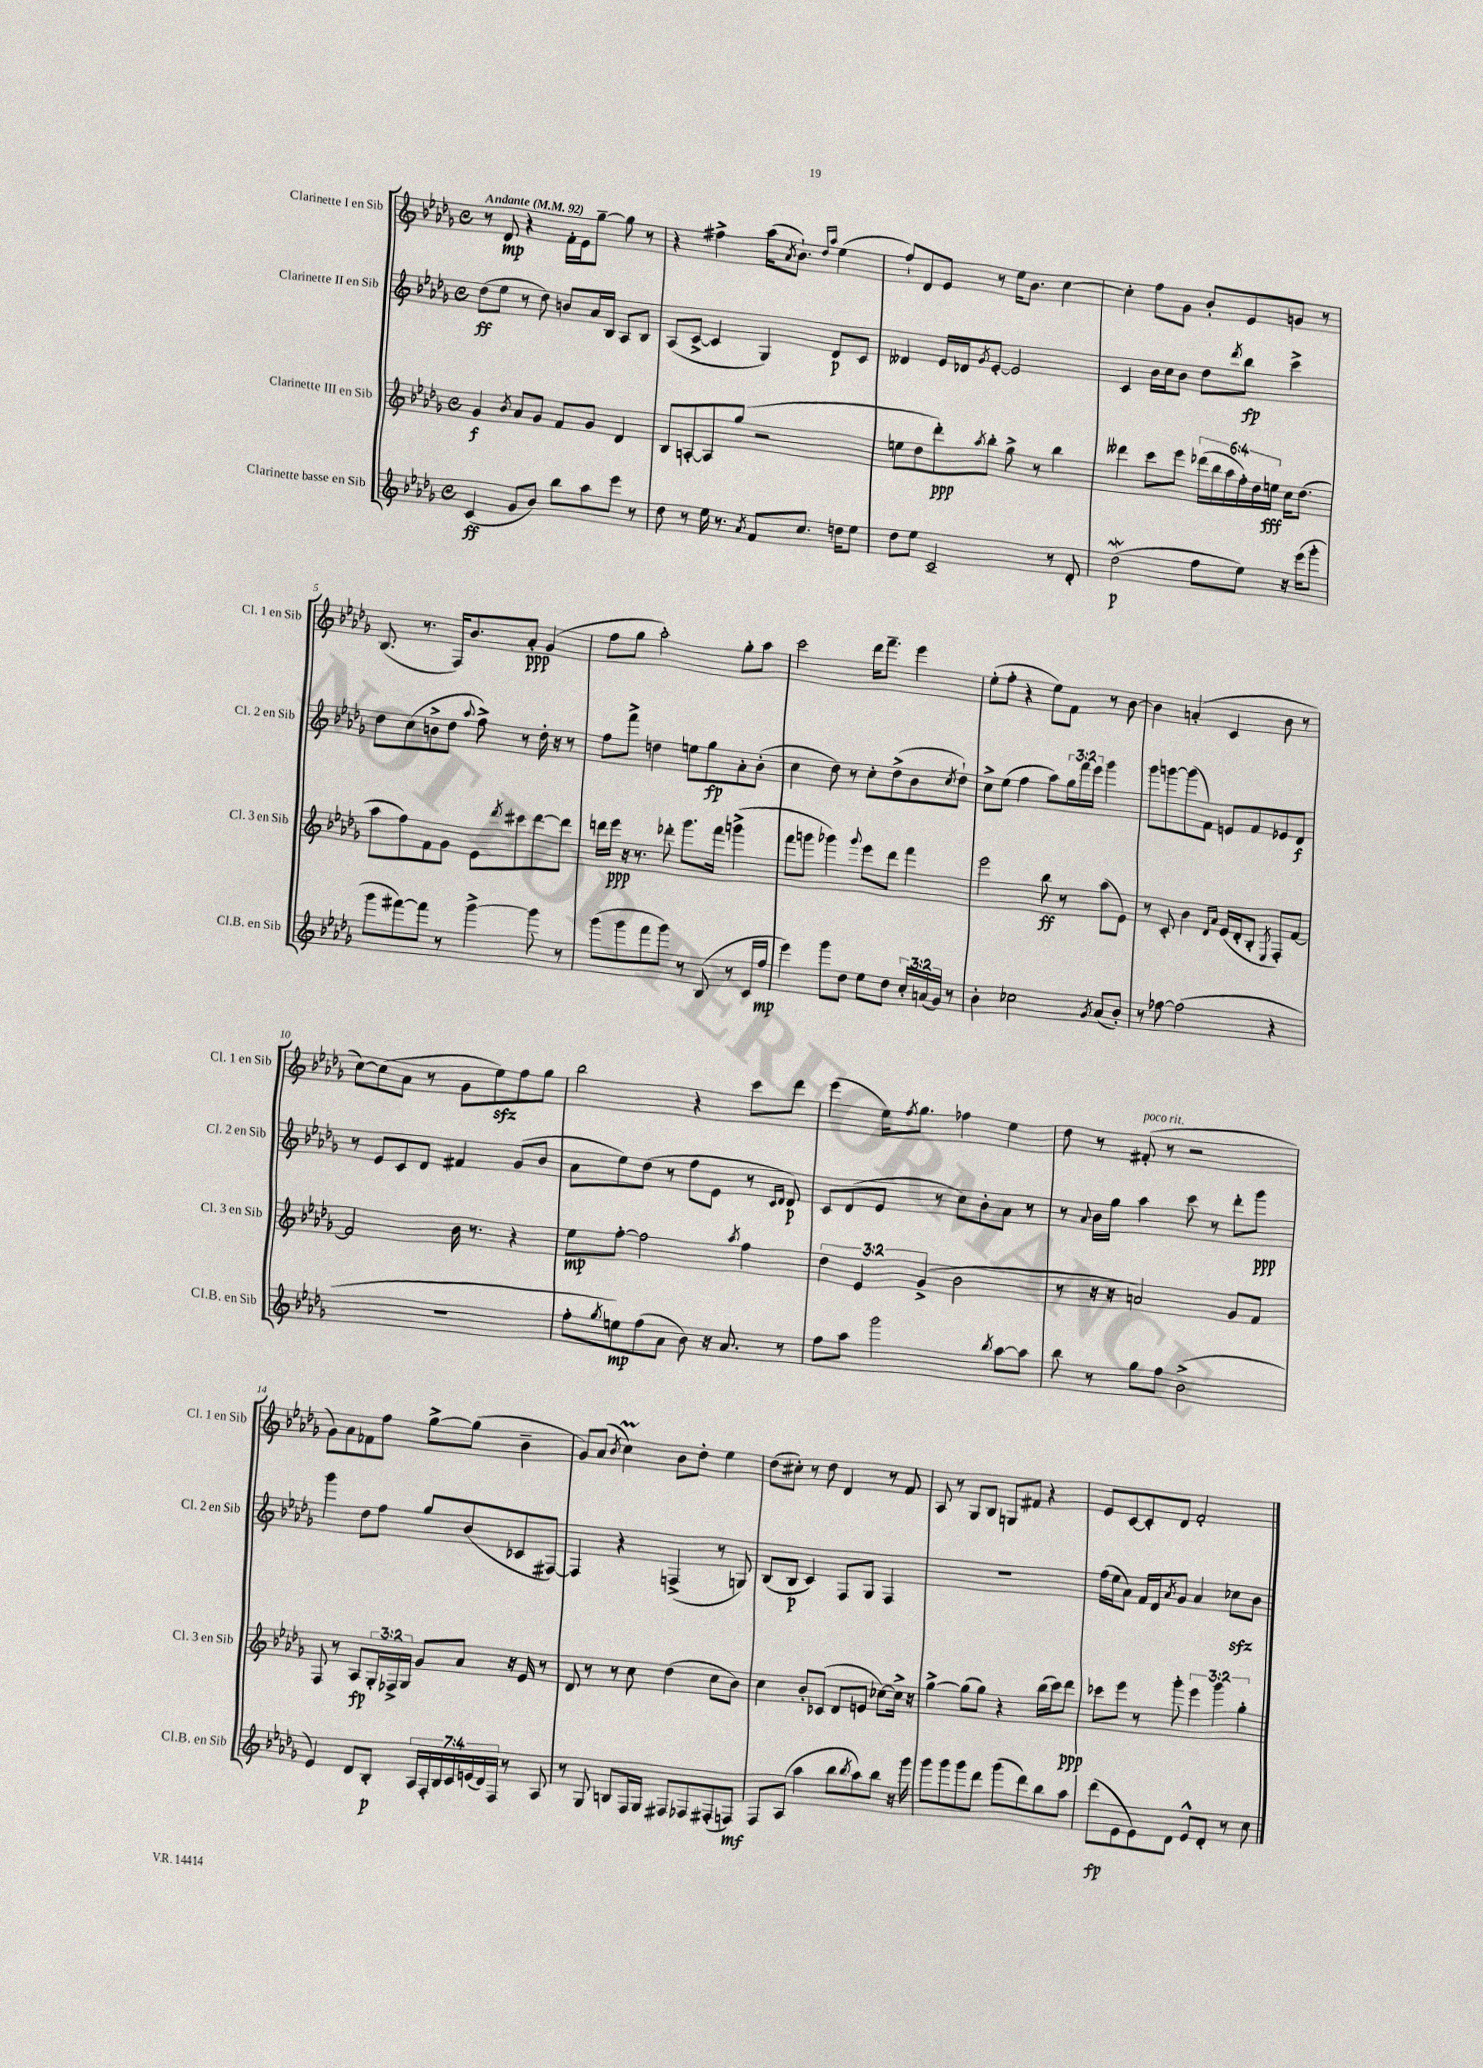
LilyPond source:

<<
\new StaffGroup <<
\new Staff = "s0" \with { instrumentName = "Clarinette I en Sib" shortInstrumentName = "Cl. 1 en Sib" } {
    \clef treble \key des \major \defaultTimeSignature \time 4/4 \tempo "Andante" 4 = 92
    r8 des'8\mp r4 f'16-. ees'16 ges''8~-- ges''8 r8 |
    r4 fis''4-> aes''16( \acciaccatura { aes'8 } bes'8.-!) \grace { des''16 aes''16 } ees''4( |
    f''8-!) des'8 ees'8 r8 ees''16 bes'8. c''4~ |
    c''4-. f''8 ges'8 bes'8-. ees'8 g'8 r8 |
    bes8.( r8. f16) bes'8. aes'8-.\ppp ges'4( |
    f''8 ges''8 aes''2-.) ges''8-. aes''8 |
    c'''2 des'''16 f'''8.-- ees'''4 |
    ees''8-.( f''8-. r4 ees''8) f'8 r8 bes'8~ |
    bes'4 a'4-.( c'4 bes'8 r8 |
    c''8~) c''8( aes'8 r8 ges'8 ees''8\sfz) f''8 ges''8 |
    bes''2 r4 c'''8 des'''8 |
    ees'''4( ees''16) \acciaccatura { f''8 } ges''8. fes''4 ees''4 |
    des''8 r8 fis'8-.^\markup { \italic "poco rit." }( r8 r2 |
    ges'8) aes'8 fes'8 f''8 ges''8~-> ges''8( bes'4-- |
    ges'8) aes'8( \acciaccatura { bes'8 } c''4\prall) bes'8 des''8-. ees''4 |
    des''8( cis''8-.) r8 des''8 des'4 r8 f'8 |
    aes8 r8 ges8 bes8 g8 fis'8 r4 |
    ees'8 c'8~ c'8-. des'8 f'2-. \bar "|." |
}
\new Staff = "s1" \with { instrumentName = "Clarinette II en Sib" shortInstrumentName = "Cl. 2 en Sib" } {
    \clef treble \key des \major \defaultTimeSignature \time 4/4 \override Staff.TupletNumber.text = #tuplet-number::calc-fraction-text
    des''8\ff( ees''8 r8 des''8) b'8 aes'16 bes16 aes8 bes8 |
    aes8( c'8~-> c'4 ges4) des'8\p c'8 |
    deses'4 ees'16 des'16 \acciaccatura { ges'8 } ees'8~-. ees'2 |
    c'4 bes'16 c''16 bes'8 des''8 \acciaccatura { des'''8 } bes''8\fp c'''4-> |
    des''8 c''8( b'8-> des''8 \appoggiatura { aes''8 } f''8->) r8 des''16-. r16 r8 |
    f''8 f'''8-> d''4 e''8 ges''8\fp aes'8-. bes'8-.( |
    c''4 des''8) r8 c''8-. des''8->( bes'8 \acciaccatura { c''8 } des''8-!) |
    c''8-> ees''8( f''4 aes''8) \tuplet 3/2 { ges''16 f'''16 ees'''16 } ges'''4 |
    ges'''8 g'''8~ g'''8( f'8) e'8 f'8 ees'8 des'8\f |
    r8 ees'8 c'8 des'8 fis'4 ges'8( bes'8 |
    aes'8 ees''8) des''8( r8 f''8 ees'8 r8 \grace { c'16 des'16 } des'8\p) |
    c'8 des'8( ees'8 r8 c''8) bes'8-. aes'8 r8 |
    r8 \appoggiatura { aes'8 } bes'16 ges''16 aes''4 c'''8 r8 des'''8-. ges'''8\ppp |
    ges'''4 des''8 f''8 ges''8 bes'8( ces'8 fis8~) |
    fis4 r4 f4->( r8 g8) |
    bes8( bes8\p c'4) f8 ges8 f4 |
    R1 |
    f''16( ees''16 aes'8) f'16 des'16 \acciaccatura { aes'8 } ges'8 aes'4 ces''8\sfz bes'8 \bar "|." |
}
\new Staff = "s2" \with { instrumentName = "Clarinette III en Sib" shortInstrumentName = "Cl. 3 en Sib" } {
    \clef treble \key des \major \defaultTimeSignature \time 4/4 \override Staff.TupletNumber.text = #tuplet-number::calc-fraction-text
    ges'4\f \acciaccatura { bes'8 } aes'8 ges'8 f'8 ges'8 des'4 |
    bes8 a8~-. a8 ges''8( r2 |
    e''8 des''8 des'''8-.\ppp) \acciaccatura { aes''8 } bes''8-. ges''8-> r8 bes''4 |
    deses'''4 c'''8 ees'''8 \tuplet 6/4 { des'''16( bes''16 aes''16 f''16-.) des''16 e''16\fff } c''16 des''8.( |
    aes''8 f''8) f'8 ges'8 ees'8 \acciaccatura { des'''8 } cis'''8 des'''8~ des'''8 |
    d'''16 ees'''16\ppp r16 r8. des'''8-. ges'''8. f'''16 g'''4->( |
    f'''8 g'''8 ges'''4) \appoggiatura { ges'''8 } ees'''8 des'''8 f'''4 |
    ees'''2 bes''8\ff r8 aes''8( ees'8) |
    r8 c'8-. bes'4 \grace { des'16 aes'16 } ees'16( des'16-. bes8-. \acciaccatura { ees8 } f8-.) f'8~ |
    f'2 bes'16 r8. r4 |
    ees''8\mp f''8~-. f''2 \acciaccatura { aes''8 } f''4 |
    \tuplet 3/2 { des''4 ees'4 ges'4->( } bes'2 |
    r8 r16 r16 a'2) ges'8 f'8 |
    f8 r8 aes8\fp \tuplet 3/2 { ges16-. fes16-> ges16 } ges'8 aes'8 r16 ees'16 r8 |
    des'8 r8 r8 c''8 des''4( c''8 bes'8) |
    c''4 bes'8-. ces'8( des'8 e'8 ces''8~) ces''16-> r16 |
    ges''4~-> ges''8( ges''8) r4 bes''16( c'''16) des'''8\ppp |
    ces'''8 ees'''8 r8 ges'''8-. \tuplet 3/2 { ees'''4 ges'''4 ges''4-. } \bar "|." |
}
\new Staff = "s3" \with { instrumentName = "Clarinette basse en Sib" shortInstrumentName = "Cl.B. en Sib" } {
    \clef treble \key des \major \defaultTimeSignature \time 4/4 \override Staff.TupletNumber.text = #tuplet-number::calc-fraction-text
    c'4\ff( ges'8 bes'8) bes''8 aes''8 ees'''8 r8 |
    des''8 r8 ees''16 r8. \acciaccatura { aes'8 } f'8 c''8. d''16 ees''8 |
    des''8 ees''8 c'2-- r8 des'8-. |
    des''2\mordent\p( f''8 ees''8) r16 ees'''16( ges'''8-. |
    ges'''8 fis'''8~) fis'''8 r8 ges'''4~-> ges'''8 r8 |
    ges'''8( ges'''8 f'''8 ges'''8) r8 bes8( r8 c'16 f''16\mp |
    ees'''4) ges'''8 des''8 ees''8 des''8 \tuplet 3/2 { c''16-. a'16( ges'16) } r8 |
    bes'4-. ces''2 \acciaccatura { ges'8 } aes'8( bes'8-.) |
    r8 fes''8~ fes''2( r4 |
    R1 |
    f''8-. \acciaccatura { ges''8 } e''8\mp) f''8( aes'8 bes'8) r16 aes'8. r8 |
    f''8 aes''8 ges'''2 \acciaccatura { bes''8 } aes''8~ aes''8 |
    bes''8 r8 ges''8 f''8 bes'2->( |
    ees'4) des'8 bes8-.\p \tuplet 7/4 { aes16 f16-. bes16 c'16 e'16( des'16) f16 } r8 aes8 |
    r8 ges8 b8 f16 ges16 fis8 fes8 fis8-.( f8\mf) |
    f8 aes8( aes''4 bes''8 \acciaccatura { bes''8 } aes''8) bes''8 r16 ges'''16 |
    ges'''8 ges'''8 ges'''8 des'''8 ges'''8( des'''8) bes''8 aes''8 |
    des'''8\fp( ees'8 ees'8) des'8 ees'8-^ des'8-. r8 c''8 \bar "|." |
}
>>
>>
